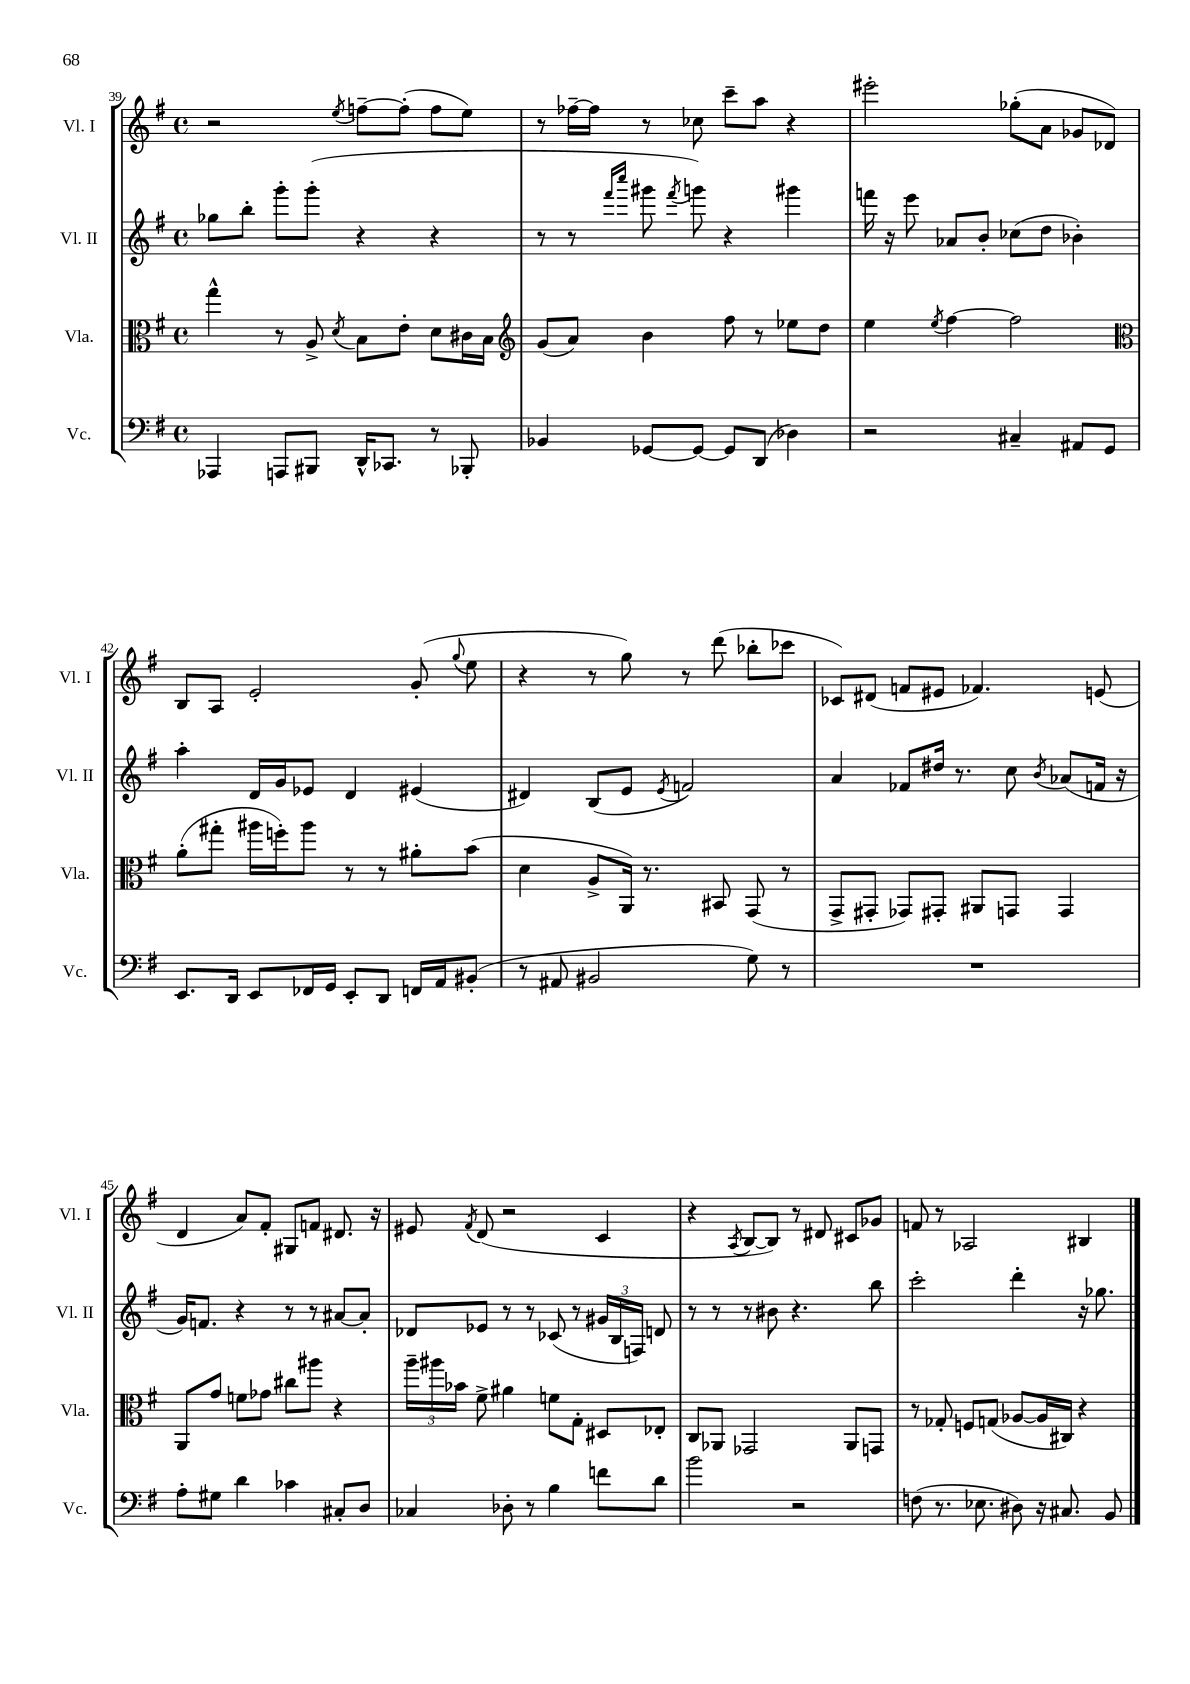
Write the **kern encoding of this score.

**kern	**kern	**kern	**kern
*part4	*part3	*part2	*part1
*staff4	*staff3	*staff2	*staff1
*I"Vc.	*I"Vla.	*I"Vl. II	*I"Vl. I
*I'Vc.	*I'Vla.	*I'Vl. II	*I'Vl. I
*clefF4	*clefC3	*clefG2	*clefG2
*k[f#]	*k[f#]	*k[f#]	*k[f#]
*M4/4	*M4/4	*M4/4	*M4/4
*met(c)	*met(c)	*met(c)	*met(c)
=39	=39	=39	=39
4AAA-X/	4gg^^\	8gg-X\L	2r
.	.	8bb'\J	.
8AAAn/L	8r	8ggg'\L	.
8BBB#X/J	8A^/	(8ggg'\J	.
.	8qd/	.	8qee/
16DD^^/KL	8B\L	4r	[8ffn~\L
8.CC-X/J	.	.	.
.	8e'\J	.	(8ff'\J]
8r	8d\L	4r	8ff\L
8BBB-X'/	16c#X\L	.	8ee\J)
.	16B\JJ	.	.
=40	=40	=40	=40
*	*clefG2	*	*
4BB-X/	(8g/L	8r	8r
.	8a/J)	8r	[16ff-X~\LL
.	.	.	16ff-\JJ]
.	.	16qqfff#/LL	.
.	.	16qqcccc/JJ	.
[8GG-X/L	4b\	8ggg#X\	8r
.	.	8qfff#/	.
8GG-/J_	.	8gggn\)	8cc-X\
8GG-/L]	8ff#\	4r	8ccc~\L
(8DD/J	8r	.	8aa\J
4D-X\)	8ee-X\L	4ggg#X\	4r
.	8dd\J	.	.
=41	=41	=41	=41
2r	4ee\	16fffn\	2eee#X'\
.	.	16r	.
.	.	8eee\	.
.	8qee/	.	.
.	[4ff#\	8a-X/L	.
.	.	8b'/J	.
4C#X~/	2ff#\]	(8cc-X\L	(8gg-X'\L
.	.	8dd\J	8a\J
8AA#X/L	.	4b-X'\)	8g-X/L
8GG/J	.	.	8d-X/J)
!!LO:LB:g=z
=42	=42	=42	=42
*	*clefC3	*	*
8.EE/L	(8a'\L	4aa'\	8B/L
.	8gg#X'\J	.	8A/J
16DD/Jk	.	.	.
8EE/L	16aa#X\LL	16d/LL	2e'/
.	16ffn'\J)	16g/J	.
16FF-X/L	8aa#\J	8e-X/J	.
16GG/JJ	.	.	.
8EE'/L	8r	4d/	.
8DD/J	8r	.	.
16FFn/LL	8a#X'\L	(4e#X/	(8g'/
16AA/J	.	.	.
.	.	.	8qqgg/
(8BB#X'/J	(8b\J	.	8ee\
=43	=43	=43	=43
8r	4d\	4d#X/)	4r
8AA#X/	.	.	.
2BB#X/	8A^/L	(8B/L	8r
.	16AA/Jk)	8e/J	8gg\)
.	8.r	.	.
.	.	8qe/	.
.	.	2fn/)	8r
.	8BB#X/	.	(8ddd\
8G\)	(8GG/	.	8bb-X'\L
8r	8r	.	8ccc-X\J
=44	=44	=44	=44
1r	8GG^/L	4a/	8c-X/L)
.	8GG#X'/J	.	(8d#X/J
.	8GG-X/L)	8f-X/L	8fn/L
.	8GG#X'/J	16dd#X/Jk	8e#X/J
.	.	8.r	.
.	8AA#X/L	.	4.f-X/)
.	8GGn/J	8cc\	.
.	.	8qb/	.
.	4GG/	(8a-X/L	.
.	.	16fn/Jk	(8en/
.	.	16r	.
!!LO:LB:g=z
=45	=45	=45	=45
8A'\L	8AA/L	16g/KL)	4d/
.	.	8.fn/J	.
8G#X\J	8g/J	.	.
4d\	8fn\L	4r	8a/L)
.	8g-X\J	.	8f#'/J
4c-X\	8cc#X\L	8r	8G#X/L
.	8aa#X\J	8r	8fn/J
8C#X'/L	4r	[8a#X/L	8.d#X/
8D/J	.	8a#'/J]	.
.	.	.	16r
=46	=46	=46	=46
4C-X/	24aa~\LL	8d-X/L	8e#X/
.	24aa#X\	.	.
.	24b-X\JJ	.	.
.	.	.	8qf#/
.	8f#^\	8e-X/J	(8d/
8D-X'\	4a#X\	8r	2r
8r	.	8r	.
4B\	8fn\L	(8c-X/	.
.	8G'\J	8r	.
8fn\L	8D#X/L	24g#X/LL	4c/
.	.	24B/	.
.	.	24Fn/JJ)	.
8d\J	8E-X'/J	8dn/	.
=47	=47	=47	=47
2b\	8C/L	8r	4r
.	8AA-X/J	8r	.
.	.	.	8qA/
.	2GG-X/	8r	[8B/L
.	.	8b#X\	8B/J])
2r	.	4.r	8r
.	.	.	8d#X/
.	8AA-/L	.	8c#X/L
.	8GGn/J	8bb\	8g-X/J
=48	=48	=48	=48
(8Fn\	8r	2ccc'\	8fn/
8.r	8G-X'/	.	8r
.	8Fn/L	.	2A-X/
8.E-X\	.	.	.
.	(8Gn/J	.	.
8D#X\)	[8A-X/L	4ddd'\	.
16r	16A-/L]	.	.
8.C#X/	16C#X/JJ)	.	.
.	4r	16r	4B#X/
.	.	8.gg-X\	.
8BB/	.	.	.
==	==	==	==
*-	*-	*-	*-
